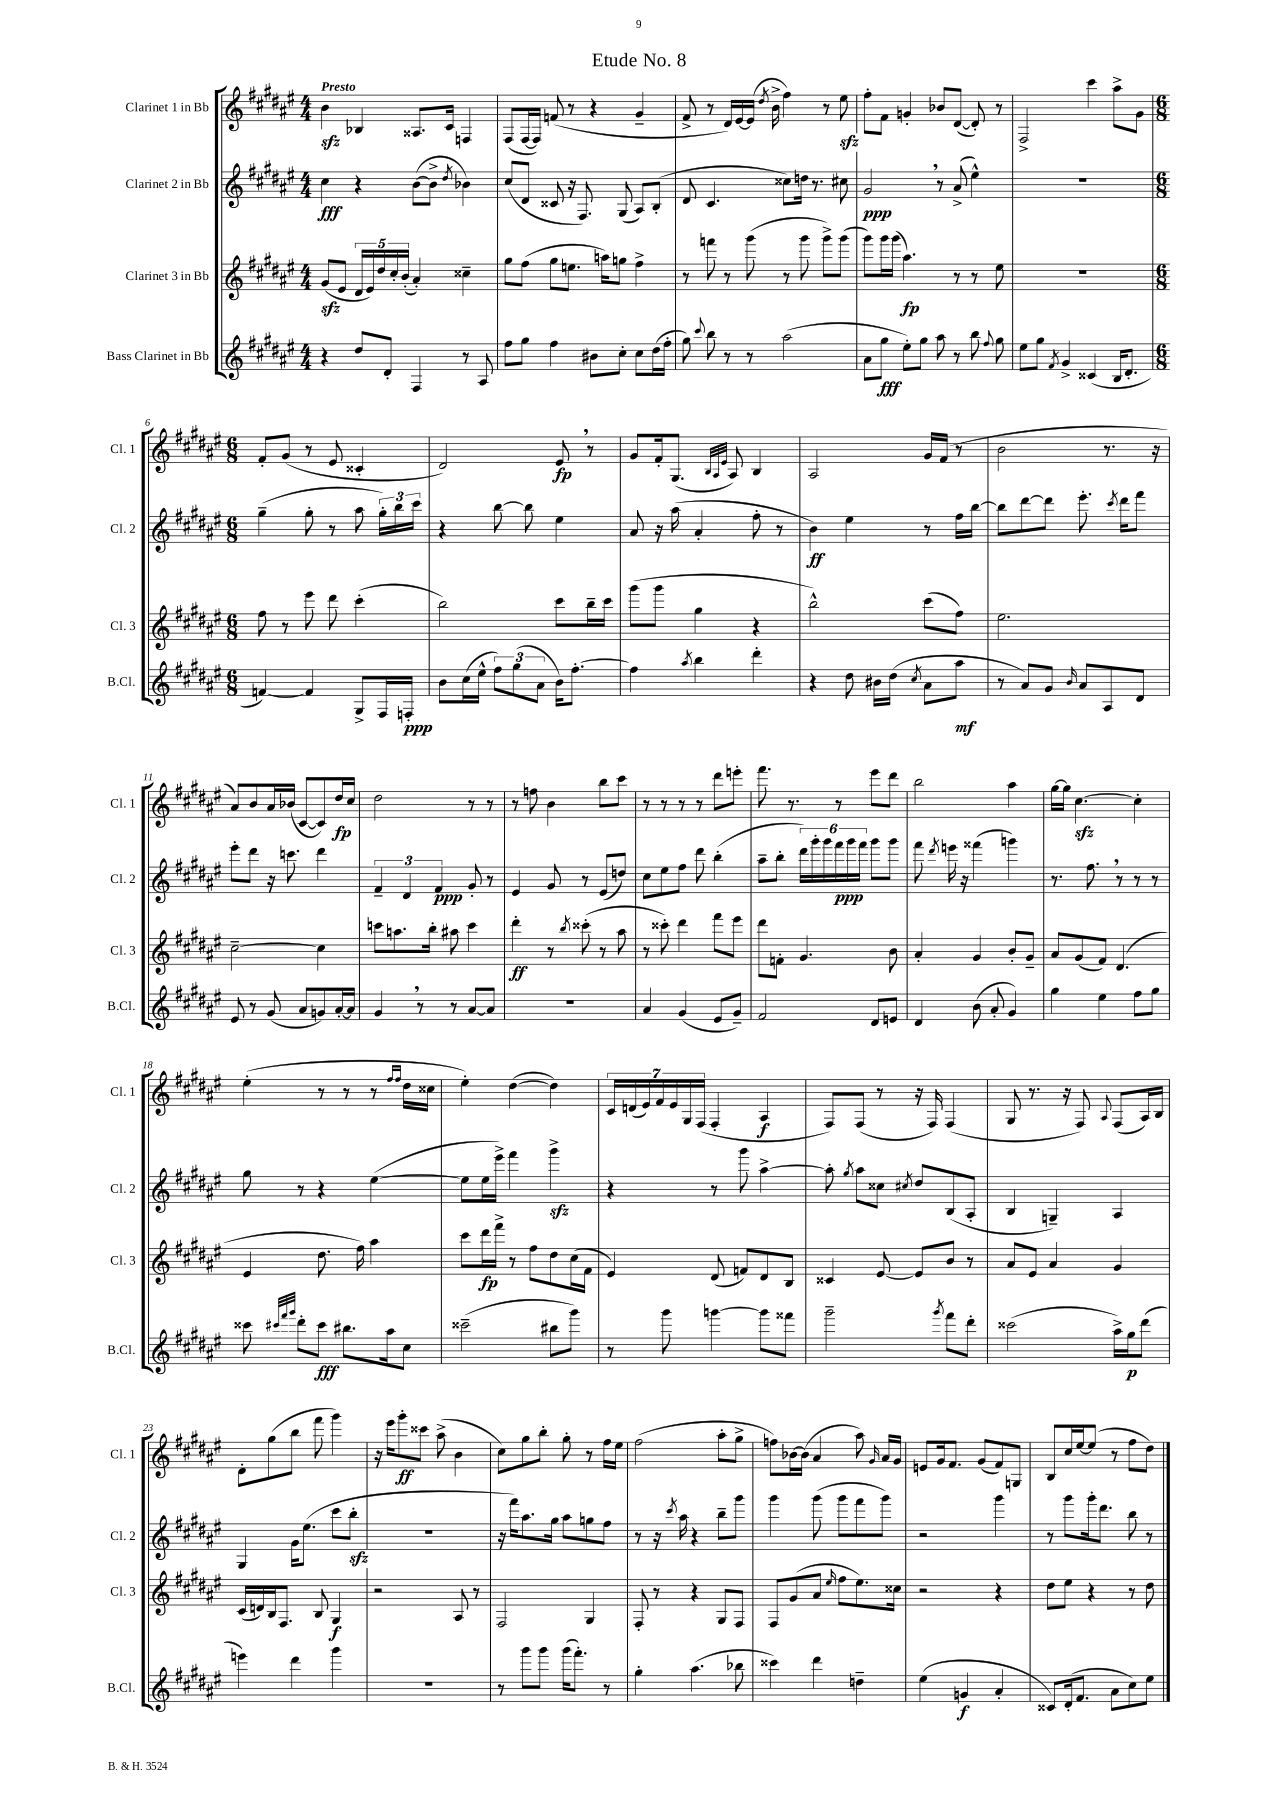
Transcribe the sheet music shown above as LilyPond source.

\header { title = "Etude No. 8" }
<<
\new StaffGroup <<
\new Staff = "s0" \with { instrumentName = "Clarinet 1 in Bb" shortInstrumentName = "Cl. 1" } {
    \clef treble \key fis \major \numericTimeSignature \time 4/4 \tempo "Presto"
    \autoBeamOff b'4\sfz bes4 aisis8.[ cis'16] f4 |
    fis8[( fis16~ fis16]) f'8( r8 r4 gis'4-- |
    fis'8-> r8 dis'16[) eis'16~ eis'16]( \acciaccatura { dis''8 } b'16-> fis''4) r8 eis''8\sfz |
    fis''8[-. fis'8] g'4-. bes'8[ dis'8]~( dis'8-.) r8 |
    fis2-> cis'''4 ais''8[-> gis'8] |
    \numericTimeSignature \time 6/8 fis'8[-. gis'8]( r8 eis'8 cisis'4-. |
    dis'2) eis'8\fp \breathe r8 |
    gis'8[ fis'16-. gis8.]( \grace { b32[ ais32 eis'32] } ais8) b4 |
    ais2 gis'16[ fis'16]( r8 |
    b'2 r8. r16 |
    ais'8[) b'8 ais'16 bes'16]( cis'8[~ cis'8) dis''16\fp cis''16] |
    dis''2 r8 r8 |
    r8 f''8 b'4 b''8[ cis'''8] |
    r8 r8 r8 r8 dis'''8[ e'''8]-. |
    fis'''8. r8. r8 eis'''8[ dis'''8] |
    b''2 ais''4 |
    gis''16[~ gis''16] cis''4.~\sfz cis''4-. |
    eis''4-.( r8 r8 r8 \grace { fis''16[ fis''16] } dis''16[ cisis''16] |
    eis''4-.) dis''4~( dis''4) |
    \tuplet 7/4 { cis'16[ d'16( eis'16) fis'16 eis'16 gis16 fis16]( } fis4-. ais4\f |
    fis8[) fis8]( r8 r16 fis16) fis4( |
    gis8 r8. r16 fis8) \appoggiatura { ais8 } fis8[( ais16) b16] |
    dis'8[-. gis''8( b''8] fis'''8 gis'''4) |
    r16 eis'''16[ gis'''8-.\ff cisis'''8] ais''8->( b'4 |
    cis''8[) gis''8 b''8]-. gis''8-. r8 fis''16[ eis''16] |
    fis''2( ais''8[-. gis''8]-> |
    f''8[) bes'16~ bes'16]( ais'4 ais''8) \grace { gis'16 } ais'16[ gis'16] |
    e'8[ gis'16 fis'8.] gis'8[( fis'8) g8] |
    b8[ cis''16 eis''16~ eis''8]( r8 fis''8[ dis''8]) \bar "|." |
}
\new Staff = "s1" \with { instrumentName = "Clarinet 2 in Bb" shortInstrumentName = "Cl. 2" } {
    \clef treble \key fis \major \numericTimeSignature \time 4/4
    \autoBeamOff cis''4\fff r4 b'8[~( b'8]-> \acciaccatura { dis''8 } bes'4) |
    cis''8[( dis'8] cisis'8 r16 fis8.) gis8( ais8[) b8]-.( |
    dis'8 cis'4. cisis''8[) d''16] r8. cis''8 |
    gis'2\ppp \breathe r8 ais'8->( eis''4-^) |
    R1 |
    \numericTimeSignature \time 6/8 gis''4--( gis''8-. r8 ais''8 \tuplet 3/2 { gis''16[-.) b''16 cis'''16] } |
    r4 b''8~ b''8 eis''4 |
    ais'8 r16 ais''16( ais'4-. fis''8-. r8 |
    b'4\ff) eis''4 r8 fis''16[ b''16]~ |
    b''8[ dis'''8~ dis'''8] eis'''8.-. \acciaccatura { cis'''8 } dis'''16[ fis'''8] |
    eis'''8[-. dis'''8] r16 c'''8. dis'''4 |
    \tuplet 3/2 { fis'4-- dis'4 fis'4\ppp } gis'8-. r8 |
    eis'4 gis'8 r8 eis'8[( d''8]) |
    cis''8[ eis''8 fis''8] dis'''8 b''4-.( |
    ais''8[-- b''8]-. \tuplet 6/4 { dis'''16[) gis'''16-. gis'''16 fis'''16\ppp gis'''16 fis'''16] } gis'''8[ gis'''8] |
    fis'''8 \acciaccatura { dis'''8 } e'''16 r16 fisis'''4( g'''4) |
    r8. fis''8. \breathe r8 r8 r8 |
    gis''8 r8 r4 eis''4~( |
    eis''8[ eis''16 eis'''16]->) fis'''4 gis'''4->\sfz |
    r4 r8 gis'''8 ais''4~-> |
    ais''8-. \acciaccatura { gis''8 } ais''8[ cisis''8] \acciaccatura { cis''8 } dis''8[ b8( ais8]-. |
    b4 g4--) ais4 |
    gis4 gis'16[ eis''8.]( cis'''8[ b''8]-.\sfz |
    R2. |
    r16 fis'''16[) ais''8. gis''16] ais''8[ g''8 fis''8] |
    r8 r16 \acciaccatura { cis'''8 } ais''16 r4 b''8[-- gis'''8] |
    gis'''4 gis'''8( gis'''8[ fis'''8 gis'''8]) |
    r2 gis'''4 |
    r8 gis'''8[ gis'''16-. dis'''8.] b''8 r8 \bar "|." |
}
\new Staff = "s2" \with { instrumentName = "Clarinet 3 in Bb" shortInstrumentName = "Cl. 3" } {
    \clef treble \key fis \major \numericTimeSignature \time 4/4
    \autoBeamOff gis'8[\sfz( eis'8] \tuplet 5/4 { dis'16[ eis'16) dis''16 cis''16-. b'16]-.( } ais'4-.) cisis''4-- |
    gis''8[ fis''8]( gis''8[ e''8.] a''16[) g''8] fis''4-> |
    r8 f'''8 r8 gis'''8( r8 gis'''8 gis'''8[->) gis'''8]( |
    gis'''8[) gis'''16 gis'''16]( ais''4.\fp) r8 r8 eis''8 |
    R1 |
    \numericTimeSignature \time 6/8 fis''8 r8 eis'''8 dis'''8 cis'''4-.( |
    b''2) cis'''8[ b''16-- cis'''16] |
    gis'''8[( gis'''8] gis''4 r4 |
    b''2-^) cis'''8[( fis''8]) |
    eis''2. |
    cis''2~-- cis''4 |
    c'''8[ a''8. b''16]-. ais''8 c'''4 |
    dis'''4-.\ff r8 \acciaccatura { b''8 } cisis'''8-.( r8 ais''8 |
    r8 cisis'''8-.) dis'''4 fis'''8[ eis'''8] |
    dis'''8[ f'8]-. gis'4. b'8 |
    ais'4-. gis'4 b'8[-. gis'8]-- |
    ais'8[ gis'8( fis'8]) dis'4.( |
    eis'4 dis''8. fis''16) ais''4 |
    cis'''8[ dis'''16\fp fis'''16]-> r8 fis''8[ dis''8 cis''16( fis'16] |
    eis'4) dis'8( f'8[) dis'8 b8] |
    cisis'4 eis'8~ eis'8[ b'8] r8 |
    ais'8[ eis'8] ais'4 gis'4 |
    cis'16[( d'16) b16 fis8.] b8 gis4\f |
    r2 ais8 r8 |
    fis2 gis4 |
    fis8-. r8 r4 gis8[ fis8] |
    fis8[ gis'8( ais'8] \grace { eis''16 } fis''8[ eis''8.) cisis''16] |
    r2 r4 |
    dis''8[ eis''8] r4 r8 dis''8 \bar "|." |
}
\new Staff = "s3" \with { instrumentName = "Bass Clarinet in Bb" shortInstrumentName = "B.Cl." } {
    \clef treble \key fis \major \numericTimeSignature \time 4/4
    \autoBeamOff r4 dis''8[ dis'8]-. fis4 r8 ais8 |
    fis''8[ gis''8] fis''4 bis'8[ cis''8]-. cis''8[ dis''16( fis''16]-. |
    gis''8) \appoggiatura { cis'''8 } b''8 r8 r8 ais''2( |
    ais'8[ gis''8]\fff eis''8[-.) gis''8] ais''8 r8 b''8 \appoggiatura { fis''8 } gis''8 |
    eis''8[ gis''8] \acciaccatura { fis'8 } gis'4-> cisis'4( b16[ dis'8.]-. |
    \numericTimeSignature \time 6/8 f'4~) f'4 gis8[-> fis16 f16]-.\ppp |
    b'8[ cis''16( eis''16]-^ \tuplet 3/2 { fis''8[) gis''8( ais'8] } b'16[) fis''8.]~-. |
    fis''4 \acciaccatura { ais''8 } b''4 dis'''4-. |
    r4 dis''8 bis'16[ dis''16]( \acciaccatura { cis''8 } ais'8[ ais''8]\mf |
    r8 ais'8[) gis'8] \grace { b'16 } ais'8[ ais8 dis'8] |
    eis'8 r8 gis'8( ais'8[ g'8) ais'16~-. ais'16] |
    gis'4 \breathe r8 r8 ais'8[~ ais'8] |
    R2. |
    ais'4 gis'4( eis'8[ gis'8]--) |
    fis'2 dis'8[ e'8] |
    dis'4 b'8( ais'8-. gis'4) |
    gis''4 eis''4 fis''8[ gis''8] |
    cisis'''8 \grace { cis'''32[ fis'''32 gis'''32] } dis'''8[-. cis'''8]\fff bis''8.[ ais''16 cis''8] |
    cisis'''2--( bis''8[ gis'''8]) |
    r8 gis'''8 g'''4~ g'''8[ fisis'''8] |
    gis'''2-- \acciaccatura { gis'''8 } fis'''8[ dis'''8]-. |
    cisis'''2( ais''16[->) gis''16\p dis'''8]( |
    e'''4) dis'''4 gis'''4 |
    R2. |
    r8 gis'''8[ gis'''8] gis'''16[( fis'''8.]-.) r8 |
    gis''4-. ais''4.( bes''8 |
    cisis'''4) dis'''4 d''4-- |
    eis''4( g'4\f ais'4-. |
    cisis'8[) dis'16-.( fis'8.] ais'8[ cis''8) eis''8] \bar "|." |
}
>>
>>
